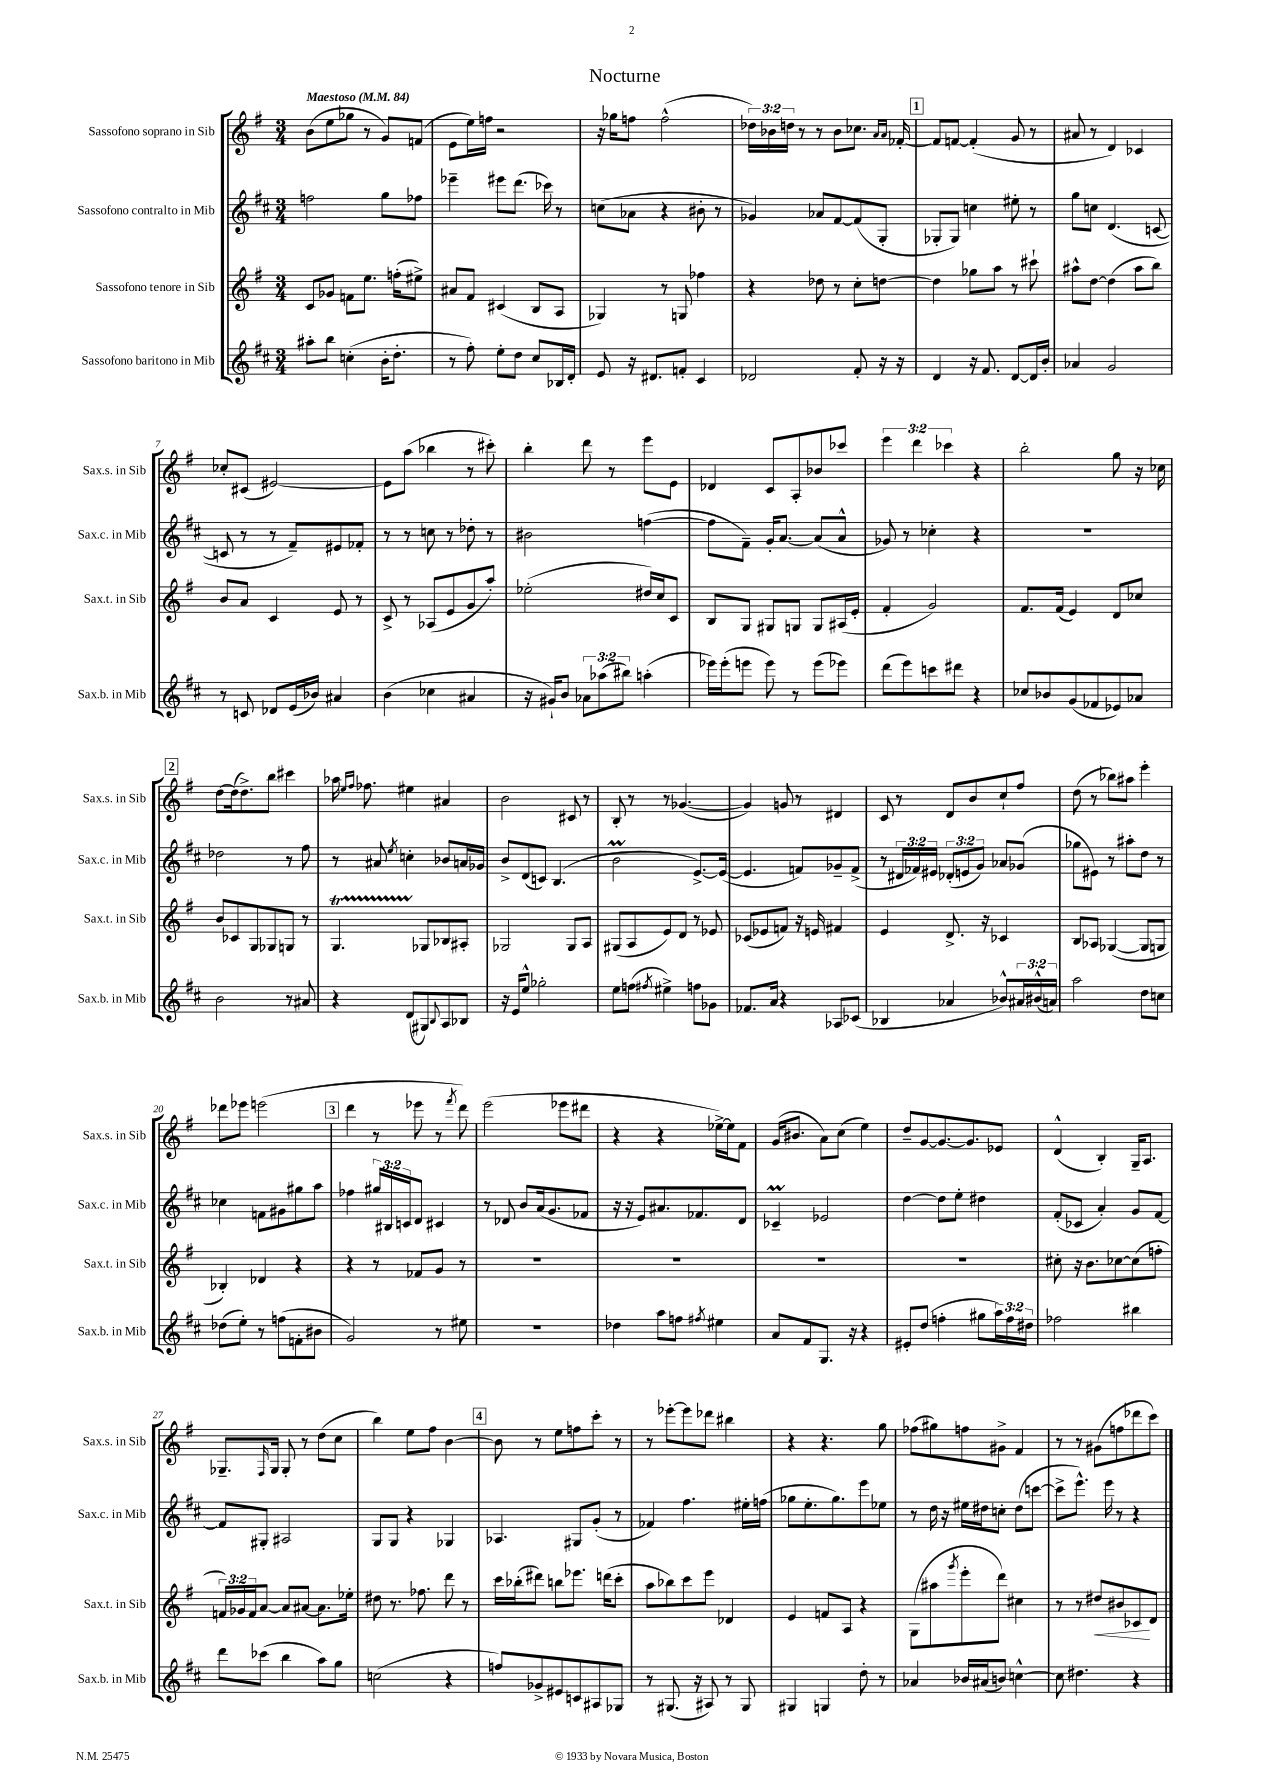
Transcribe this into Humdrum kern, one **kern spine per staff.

**kern	**kern	**kern	**kern
*staff4	*staff3	*staff2	*staff1
*clefG2	*clefG2	*clefG2	*clefG2
*k[f#c#]	*k[f#]	*k[f#c#]	*k[f#]
*M3/4	*M3/4	*M3/4	*M3/4
*MM84	*MM84	*MM84	*MM84
8aa#'	8c	2ff	(8b
8bb	8g-	.	8ee
(4cc'	8f	.	8gg-
.	8.ee	.	8r
16b'	.	8gg	8g)
8.dd'	(16ff'	.	.
.	8ee#^)	8ff-	(8f
=	=	=	=
8r	8a#	4eee-~	8e
8ff#')	8f#	.	16ee)
.	.	.	16ff
8ee'	(4c#	8eee#	2r
8dd	.	(8.ddd	.
8cc#	8B	.	.
.	.	16ccc-)	.
16B-	8A	8r	.
16d'	.	.	.
=	=	=	=
8e	4G-)	(8cc	16r
.	.	.	16gg-
16r	.	8a-	8ff
8.d#	.	.	.
.	8r	4r	(2ff^^
8f'	8G	.	.
4c#	4ff-	8b#'	.
.	.	8r	.
=	=	=	=
2d-	4r	4g-)	24dd-)
.	.	.	24b-
.	.	.	24dd
.	.	.	8r
.	8dd-	8a-	8r
.	8r	[8f#	8b-
8f#'	8cc'	(8f#]	8.cc-
16r	[8dd	8G'	.
.	.	.	16qqa
.	.	.	16qqa
16r	.	.	[16f-'
=	=	=	=
4d	4dd]	8G-'	8f-]
.	.	8G-)	[8f
16r	8gg-	4cc	(4f']
8.f#	.	.	.
.	8aa	.	.
[8d	8r	8ee#'	8g
16d]	8ccc#`	8r	8r
16b'	.	.	.
=	=	=	=
4a-	8aa#^^	8gg	8a#
.	[8dd	8cc	8r
2g	(4dd]	(4.d	4d)
.	8aa#	.	4c-
.	8bb)	[8c	.
=	=	=	=
8r	8b	8c]	8cc-'
8c	8a	8r	(8c#
8d-	4c	8r	[2e#)
(16e	.	8f#~)	.
16b-)	.	.	.
4a#	8e	8e#	.
.	8r	8f-'	.
=	=	=	=
(4b	8c^	8r	8e#]
.	8r	8r	(8aa
4cc-	(8A-	8cc	4bb-
.	8e	8r	.
4a#	8g	8dd-'	8r
.	8aa')	8r	8ccc#')
=	=	=	=
16r	(2ee-'	2b#	4bb'
16g#`)	.	.	.
8b	.	.	.
12a-	.	.	8ddd
(12aa-	.	.	.
.	.	.	8r
12bb#)	.	.	.
(4aa'	16dd#)	([4ff	8eee
.	16cc	.	.
.	8c	.	8e
=	=	=	=
16eee-)	8B	8ff]	4d-
(16eee-'	.	.	.
8eee	8G	8f#~)	.
8eee)	8G#	16g'	8c
.	.	[8.a	.
8r	8G	.	8A'
(8eee	8G	(8a]	8b-
8eee-)	(16A#	8a^^	8ccc-
.	16e'	.	.
=	=	=	=
(8ddd	4f#'	8g-)	6eee
8eee)	.	8r	.
.	.	.	6ddd
8ccc	2g)	4cc-'	.
.	.	.	6ccc-
8ddd#	.	.	.
4r	.	4r	4r
=	=	=	=
8cc-	8.f#	2.r	2bb'
8b-	.	.	.
.	(16f#	.	.
(8g	4e)	.	.
8f-	.	.	.
8e-)	8d	.	8gg
8a-	8cc-	.	16r
.	.	.	16cc-
=	=	=	=
2b	8b	2dd-	[8dd
.	8c-	.	(16dd]
.	.	.	8.dd^)
.	8G	.	.
.	8G-	.	8bb
8r	8G	8r	4ccc#
8a#	8r	8ff#	.
=	=	=	=
4r	4.G	8r	16aa-
.	.	.	16qqee
.	.	.	16qqff#
.	.	.	8.ff-
.	.	8a#	.
.	.	8qee	.
(8d	.	4cc'	4ee#
8G#)	8G-	.	.
8qqB	.	.	.
8A	8B-	8b-	4a#
8B-	8A#'	16a	.
.	.	16g-	.
=	=	=	=
16r	2G-	8b^	2b
16e	.	.	.
8ee^^	.	(8d	.
2gg-'	.	8c)	.
.	.	(4.B	.
.	8G-	.	8c#
.	8A	.	8r
=	=	=	=
8ee	(8G#	2b	8B'
(8ff	8A	.	8r
8qff#	.	.	.
4ee#^)	8e)	.	8r
.	8d	.	([4.g-
8ff	8r	[8.e^)	.
8g-	8e-	.	.
.	.	(16e_	.
=	=	=	=
8.f-	(8c-	4.e]	4g-])
.	8e-	.	.
16a	.	.	.
4r	8f)	.	8g
.	16r	8f)	8r
.	16e	.	.
8A-	4f#	8g-~	4d#
(8c-	.	(8f^	.
=	=	=	=
4B-	4e	8r	8c
.	.	24d#	8r
.	.	24f-)	.
.	.	24e#	.
4a-	8.d^	(12d-'	8d
.	.	12e	.
.	.	.	8b
.	.	12g)	.
.	16r	.	.
8b-^^)	4c-	8a-	8cc`
24a#	.	(8g-	8ff#
(24b#^^	.	.	.
24a)	.	.	.
=	=	=	=
2aa	8B	8gg-	(8dd
.	8A-	8e#)	8r
.	([4G-	8r	8bb-)
.	.	8aa#'	8aa#
8dd	8G-]	8dd	4eee'
8cc	8G	8r	.
=	=	=	=
(8dd-	4B-')	4cc-	8ddd-
8ee')	.	.	8eee-
8r	4d-	8f	(2eee
(8ff	.	8g#	.
8f'	4r	8gg#	.
8b#	.	8aa	.
=	=	=	=
2g)	4r	4ff-	4ddd
.	8r	24gg#	8r
.	.	24B#	.
.	.	24c	.
.	8f-	8d	8eee-
8r	8g	4c#	8r
.	.	.	8qfff#
8ee#	8r	.	8ddd)
=	=	=	=
2.r	2.r	8r	(2eee
.	.	8d-	.
.	.	8b	.
.	.	(16a	.
.	.	8.g	.
.	.	.	8eee-
.	.	8f-	8ddd#
=	=	=	=
4dd-	2.r	16r	4r
.	.	16r	.
.	.	8e)	.
8aa	.	8.a#	4r
8ff	.	.	.
.	.	8.f-	.
8qff#	.	.	.
4ee#	.	.	[16ee-^)
.	.	.	16ee-]
.	.	8d	8f#
=	=	=	=
8a	2.r	4c-~	(16g
.	.	.	8.b#
8f#	.	.	.
8.G	.	2e-	8a)
.	.	.	(8cc
16r	.	.	.
4r	.	.	4ee)
=	=	=	=
8e#'	2.r	[4dd	8dd~
(8dd	.	.	[8g
4ff'	.	8dd]	8.g_
.	.	8ee'	.
.	.	.	8.g]
8gg#	.	4dd#	.
24aa)	.	.	8e-
24ff	.	.	.
24dd#	.	.	.
=	=	=	=
2ff-	8cc#'	(8f#'	(4d^^
.	16r	8c-	.
.	8.b	.	.
.	.	4a')	4B')
.	[8cc-	.	.
4bb#	(8cc-]	8g	16G~
.	.	.	8.A
.	8ff'	[8f#	.
=	=	=	=
8ddd	24f)	8f#]	8.G-~
.	24g-	.	.
.	24f	.	.
(8ccc-	[8a	8G#'	.
.	.	.	16qqF#
.	.	.	16G-
4bb	8a]	2A#	8G-'
.	[8a#	.	8r
8aa)	8.a#]	.	(8dd
8gg	.	.	8cc
.	16ee-'	.	.
=	=	=	=
(2cc	8dd#	8G	4bb)
.	8.r	8G	.
.	.	4r	8ee
.	8.ff-	.	.
.	.	.	8ff#
4r	8ddd	4G-	[4b
.	8r	.	.
=	=	=	=
8ff)	16ccc	4.A-	8b]
.	(16bb-'	.	.
8g-^	8ddd#)	.	8r
8e#	8bb	.	8ee
8c	8.eee-	8G#	8ff
8A#	.	(8g'	8ccc'
.	(16ddd	.	.
8G-	8ccc'	8r	8r
=	=	=	=
8r	8aa	4f-)	8r
(8.G#	8bb-)	.	[8eee-'
.	8ccc	4.ff#	8eee-]
16r	.	.	.
8A#)	8eee	.	8ddd-
8r	4d-	.	4bb#
8G#	.	16ee#'	.
.	.	(16ff	.
=	=	=	=
4G#	4e	8gg-	4r
.	.	8.ee'	.
4G	8f	.	4.r
.	.	8.gg-)	.
.	8A	.	.
8dd'	4r	8eee	.
8r	.	8ee-	8gg
=	=	=	=
4a-	(8G	8r	(8ff-
.	8aa#	16dd	8gg#)
.	.	16r	.
.	8qggg	.	.
16b-	8eee'	16ee#	8ff
(16a#	.	16dd#	.
8b)	8ddd)	8cc'	8g#^
[4cc^^	4cc#	(8dd#	4f#
.	.	[8ccc	.
=	=	=	=
8cc]	8r	8ccc^]	8r
4.dd#	8r	8.eee^^)	8r
.	8dd#	.	(8g#
.	.	16eee	.
.	8b#	8r	8ff
4r	8c-	4r	8ddd-
.	8d	.	8ccc)
==	==	==	==
*-	*-	*-	*-
